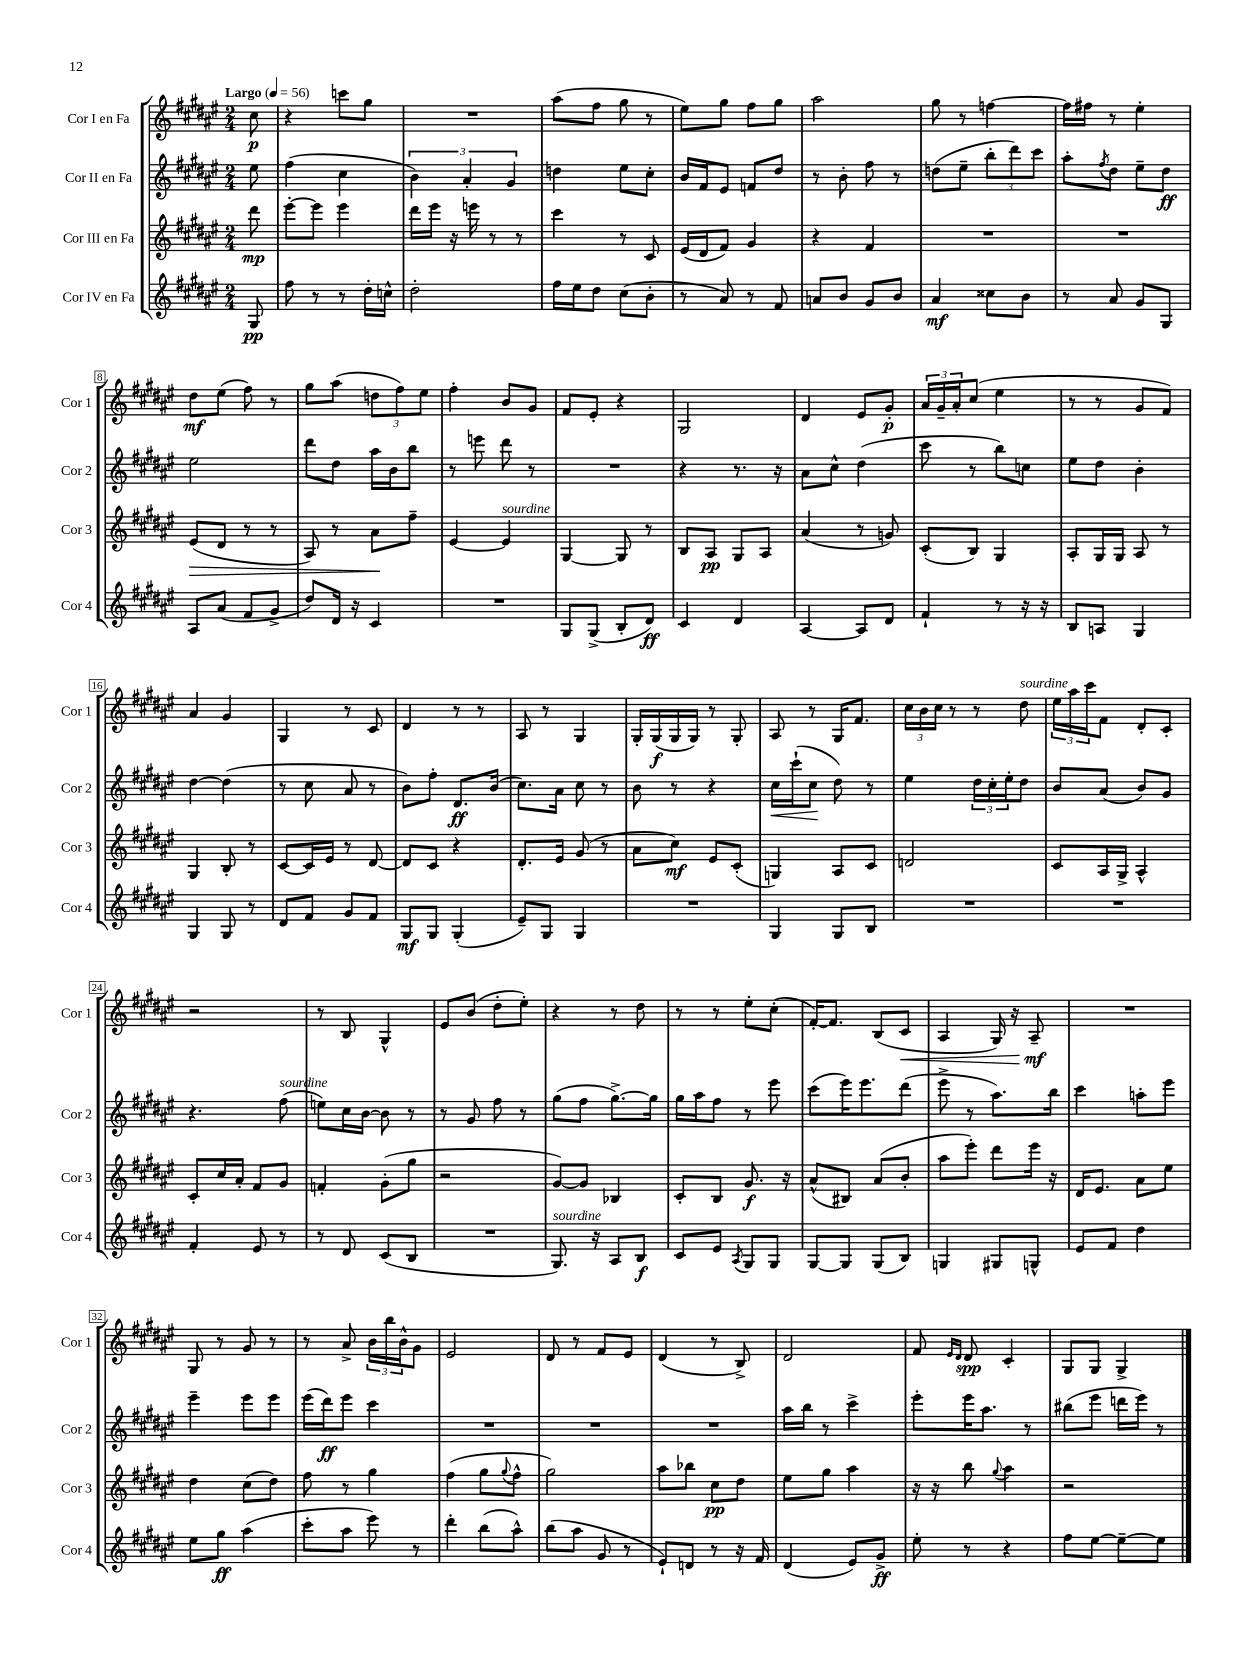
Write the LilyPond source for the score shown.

<<
\new StaffGroup <<
\new Staff = "s0" \with { instrumentName = "Cor I en Fa" shortInstrumentName = "Cor 1" } {
    \clef treble \key fis \major \numericTimeSignature \time 2/4 \partial 8 \tempo "Largo" 4 = 56
    cis''8\p |
    r4 c'''8 gis''8 |
    R2 |
    ais''8( fis''8 gis''8 r8 |
    eis''8) gis''8 fis''8 gis''8 |
    ais''2 |
    gis''8 r8 f''4~ |
    f''16 fis''16 r8 eis''4-. |
    dis''8\mf eis''8( fis''8) r8 |
    gis''8 ais''8( \tuplet 3/2 { d''8 fis''8) eis''8 } |
    fis''4-. b'8 gis'8 |
    fis'8 eis'8-. r4 |
    gis2 |
    dis'4 eis'8 gis'8-.\p |
    \tuplet 3/2 { ais'16 gis'16-- ais'16-. } cis''8( eis''4 |
    r8 r8 gis'8 fis'8) |
    ais'4 gis'4 |
    gis4 r8 cis'8 |
    dis'4 r8 r8 |
    ais8 r8 gis4 |
    gis16-. gis16\f( gis16 gis16) r8 gis8-. |
    ais8 r8 gis16 fis'8. |
    \tuplet 3/2 { cis''16 b'16 cis''16 } r8 r8 dis''8^\markup { \italic "sourdine" } |
    \tuplet 3/2 { eis''16 ais''16 cis'''16 } fis'8 dis'8-. cis'8-. |
    r2 |
    r8 b8 gis4-^ |
    eis'8 b'8( dis''8-. eis''8-.) |
    r4 r8 dis''8 |
    r8 r8 eis''8-. cis''8-.( |
    fis'16~-.) fis'8. b8( cis'8\< |
    ais4 gis16) r16 ais8--\mf\! |
    R2 |
    gis8 r8 gis'8 r8 |
    r8 ais'8-> \tuplet 3/2 { b'16 b''16 b'16-^ } gis'8 |
    eis'2 |
    dis'8 r8 fis'8 eis'8 |
    dis'4( r8 b8->) |
    dis'2 |
    fis'8 \grace { eis'16 dis'16 } dis'8\spp cis'4-. |
    gis8 gis8 gis4-> \bar "|." |
}
\new Staff = "s1" \with { instrumentName = "Cor II en Fa" shortInstrumentName = "Cor 2" } {
    \clef treble \key fis \major \numericTimeSignature \time 2/4 \partial 8
    eis''8 |
    fis''4( cis''4 |
    \tuplet 3/2 { b'4) ais'4-. gis'4 } |
    d''4 eis''8 cis''8-. |
    b'16 fis'16 eis'8 f'8 dis''8 |
    r8 b'8-. fis''8 r8 |
    d''8( eis''8-- \tuplet 3/2 { b''8-. dis'''8) cis'''8 } |
    ais''8-. \acciaccatura { fis''8 } dis''8 eis''8-- dis''8\ff |
    eis''2 |
    dis'''8 dis''8 ais''16 b'16 b''8 |
    r8 e'''8 dis'''8 r8 |
    R2 |
    r4 r8. r16 |
    ais'8 cis''8-^ dis''4( |
    cis'''8 r8 b''8) c''8 |
    eis''8 dis''8 b'4-. |
    dis''4~ dis''4( |
    r8 cis''8 ais'8 r8 |
    b'8) fis''8-. dis'8.\ff b'16( |
    cis''8.) ais'16 cis''8 r8 |
    b'8 r8 r4 |
    cis''16\< cis'''16-!( cis''8\! dis''8) r8 |
    eis''4 \tuplet 3/2 { dis''16 cis''16-. eis''16-. } dis''8 |
    b'8 ais'8( b'8) gis'8 |
    r4. fis''8^\markup { \italic "sourdine" }( |
    e''8) cis''16 b'16~ b'8 r8 |
    r8 gis'8 fis''8 r8 |
    gis''8( fis''8 gis''8.~->) gis''16 |
    gis''16 ais''16 fis''8 r8 eis'''8 |
    cis'''8( eis'''16) eis'''8. dis'''8( |
    eis'''8-> r8 ais''8.) b''16 |
    cis'''4 a''8-. eis'''8 |
    eis'''4-- eis'''8 eis'''8 |
    eis'''16( dis'''16\ff) eis'''8 cis'''4 |
    R2 |
    R2 |
    R2 |
    ais''16 b''16 r8 cis'''4-> |
    eis'''8-. eis'''16 ais''8. r8 |
    bis''8( eis'''8 d'''16 eis'''16) r8 \bar "|." |
}
\new Staff = "s2" \with { instrumentName = "Cor III en Fa" shortInstrumentName = "Cor 3" } {
    \clef treble \key fis \major \numericTimeSignature \time 2/4 \partial 8
    dis'''8\mp |
    eis'''8~-. eis'''8 eis'''4 |
    dis'''16 eis'''16 r16 e'''16 r8 r8 |
    cis'''4 r8 cis'8 |
    eis'16( dis'16 fis'8) gis'4 |
    r4 fis'4 |
    R2 |
    R2 |
    eis'8\>( dis'8 r8 r8 |
    ais8) r8 ais'8\! fis''8-- |
    eis'4~ eis'4^\markup { \italic "sourdine" } |
    gis4~ gis8 r8 |
    b8 ais8\pp gis8 ais8 |
    ais'4( r8 g'8) |
    cis'8-.( b8) gis4 |
    ais8-. gis16 gis16 ais8 r8 |
    gis4 b8-. r8 |
    cis'8~ cis'16 eis'16 r8 dis'8~ |
    dis'8 cis'8 r4 |
    dis'8.-. eis'16 gis'8( r8 |
    ais'8 cis''8\mf) eis'8 cis'8-.( |
    g4) ais8 cis'8 |
    d'2 |
    cis'8 ais16 gis16-> ais4-^ |
    cis'8-. cis''16 ais'16-. fis'8 gis'8 |
    f'4-. gis'8-.( gis''8 |
    r2 |
    gis'8~) gis'8 bes4 |
    cis'8-. b8 gis'8.\f r16 |
    ais'8-^( bis8) ais'8( b'8-. |
    ais''8 eis'''8-.) dis'''8 eis'''16 r16 |
    dis'16 eis'8. ais'8 eis''8 |
    dis''4 cis''8( dis''8) |
    fis''8 r8 gis''4 |
    fis''4( gis''8 \appoggiatura { gis''8 } fis''8-^ |
    gis''2) |
    ais''8 bes''8 cis''8\pp dis''8 |
    eis''8 gis''8 ais''4 |
    r16 r16 b''8 \appoggiatura { gis''8 } ais''4 |
    r2 \bar "|." |
}
\new Staff = "s3" \with { instrumentName = "Cor IV en Fa" shortInstrumentName = "Cor 4" } {
    \clef treble \key fis \major \numericTimeSignature \time 2/4 \partial 8
    gis8\pp |
    fis''8 r8 r8 dis''16-. c''16-^ |
    dis''2-. |
    fis''16 eis''16 dis''8 cis''8( b'8-. |
    r8 ais'8) r8 fis'8 |
    a'8 b'8 gis'8 b'8 |
    ais'4\mf cisis''8 b'8 |
    r8 ais'8 gis'8 gis8 |
    ais8 ais'8( fis'8 gis'8-> |
    dis''8) dis'16 r16 cis'4 |
    R2 |
    gis8 gis8->( b8-. dis'8\ff) |
    cis'4 dis'4 |
    ais4~ ais8 dis'8 |
    fis'4-! r8 r16 r16 |
    b8 a8 gis4 |
    gis4 gis8 r8 |
    dis'8 fis'8 gis'8 fis'8 |
    gis8\mf gis8 gis4-.( |
    eis'8--) gis8 gis4 |
    R2 |
    gis4 gis8 b8 |
    R2 |
    R2 |
    fis'4-. eis'8 r8 |
    r8 dis'8 cis'8( b8 |
    R2 |
    gis8.^\markup { \italic "sourdine" }) r16 ais8 b8\f |
    cis'8 eis'8 \acciaccatura { ais8 } gis8 gis8 |
    gis8~ gis8 gis8( b8) |
    g4 gis8 g8-^ |
    eis'8 fis'8 dis''4 |
    eis''8 gis''8\ff ais''4( |
    cis'''8-. ais''8 eis'''8) r8 |
    dis'''4-. b''8( ais''8-^) |
    b''8( ais''8 gis'8 r8 |
    eis'8-!) d'8 r8 r16 fis'16 |
    dis'4( eis'8) gis'8->\ff |
    eis''8-. r8 r4 |
    fis''8 eis''8~ eis''8~-- eis''8 \bar "|." |
}
>>
>>
\layout { \context { \Score \override BarNumber.stencil = #(make-stencil-boxer 0.1 0.3 ly:text-interface::print) } }
